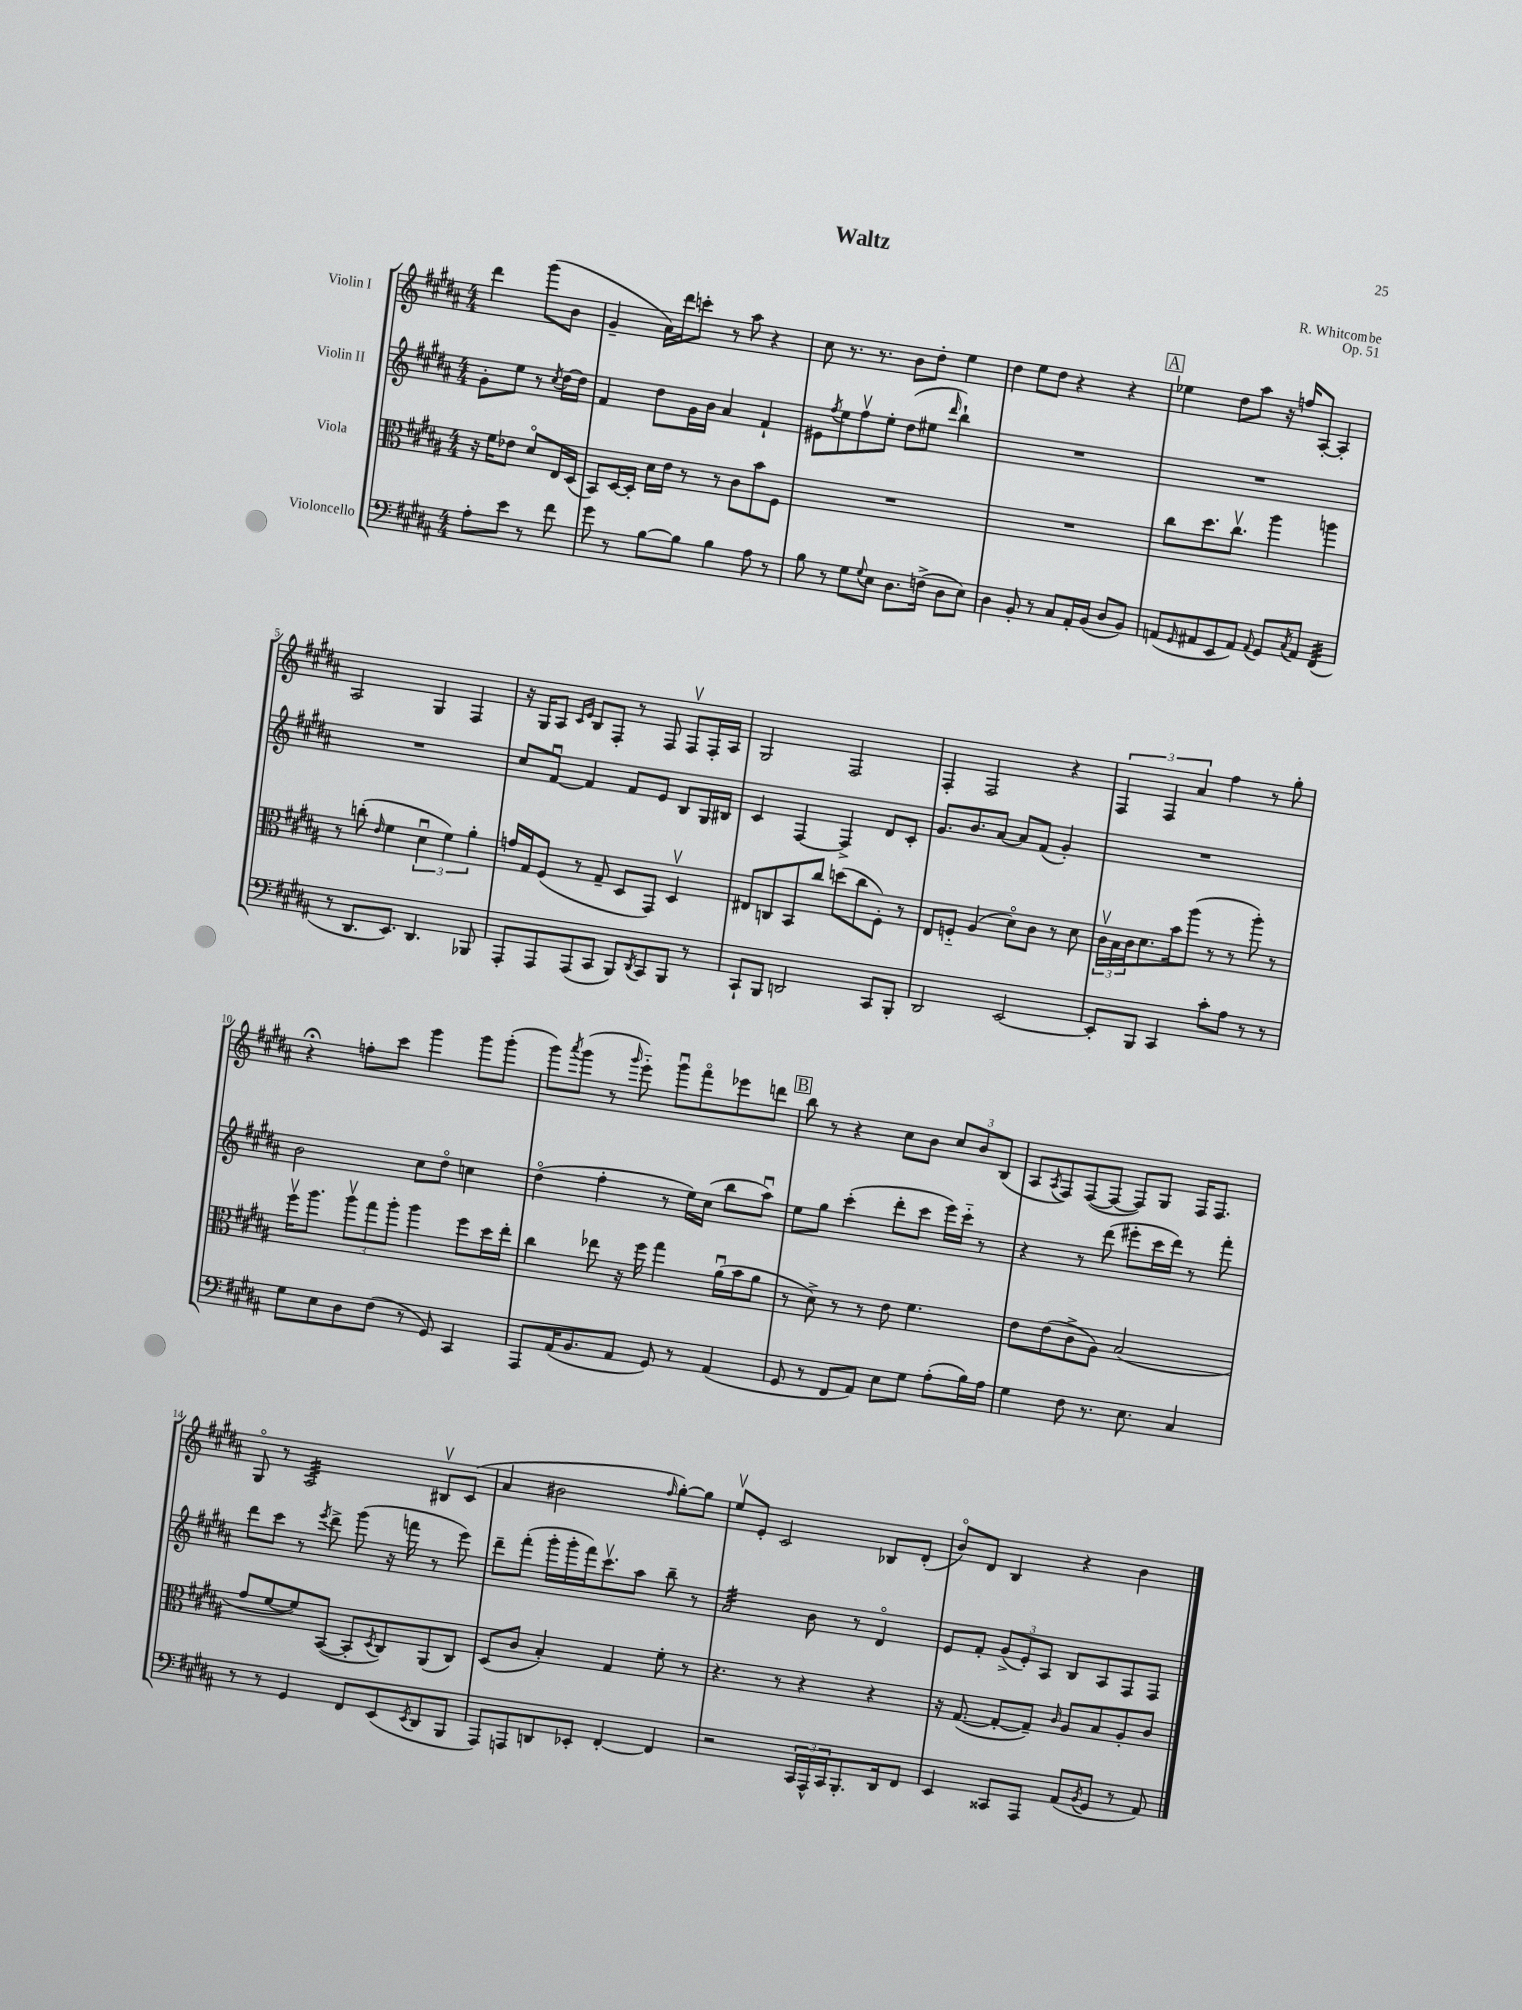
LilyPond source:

\header { title = "Waltz" composer = "R. Whitcombe" opus = "Op. 51" }
<<
\new StaffGroup <<
\new Staff = "s0" \with { instrumentName = "Violin I" } {
    \clef treble \key b \major \numericTimeSignature \time 4/4 \partial 2
    dis'''4 gis'''8( b'8 |
    gis'4-- ais'16) dis'''16 c'''8-. r8 ais''8 r4 |
    cis''8 r8. r8. b'8 dis''8-. e''4 |
    dis''4 e''8 dis''8 r4 r4 |
    \mark \markup { \box "A" } ees''4 dis''8 ais''8 r16 f''16 ais8~-. ais4-. |
    ais2 gis4 fis4 |
    r16 gis16 ais8 \grace { cis'16 e'16 } b8 fis8-. r8 fis8 fis8\upbow fis16-. ais16 |
    gis2 fis2 |
    fis4-. fis2 r4 |
    \tuplet 3/2 { fis4 fis4 ais'4 } fis''4 r8 gis''8-. |
    r4\fermata f''8-. cis'''8 gis'''4 gis'''8 gis'''8-.( |
    gis'''8) \acciaccatura { ais'''8 } gis'''8( r8 \grace { gis'''16 } e'''8-_) gis'''8\downbow fis'''8\flageolet ees'''8 d'''8 |
    \mark \markup { \box "B" } b''8 r8 r4 cis''8 b'8 \tuplet 3/2 { cis''8 b'8 b8( } |
    ais8 \acciaccatura { ais8 } fis8) fis8~( fis8~ fis8) gis8 fis16 fis8. |
    gis8\flageolet r8 ais2:32 bis8\upbow cis'8( |
    ais'4 bis'2 \grace { fis''16 } gis''8~-.) gis''8 |
    e''8\upbow e'8-. cis'2 bes8 dis'8-.( |
    b'8\flageolet) dis'8 b4 r4 b'4 \bar "|." |
}
\new Staff = "s1" \with { instrumentName = "Violin II" } {
    \clef treble \key b \major \numericTimeSignature \time 4/4 \partial 2
    gis'8-. e''8 r8 \acciaccatura { cis''8 } dis''16~ dis''16 |
    fis'4 dis''8 gis'16 b'16 ais'4 fis'4-! |
    eis'8 \acciaccatura { fis''8 } e''8 fis''8\upbow e''8-. dis''8( eis''8 \grace { dis'''16 } b''4-!) |
    R1 |
    \mark \markup { \box "A" } R1 |
    R1 |
    cis''8 fis'8~\downbow fis'4 fis'8 e'8 b8 gis16 bis16 |
    cis'4 fis4~ fis4-> dis'8 cis'8-. |
    gis'8. b'8. ais'8~ ais'8 fis'8( gis'4-.) |
    R1 |
    b'2 cis''8 dis''8\flageolet c''4 |
    dis''4\flageolet( fis''4-. r8 e''16) cis''16( b''8 ais''8\downbow) |
    \mark \markup { \box "B" } e''8 gis''8 cis'''4-.( dis'''8-. cis'''8 e'''16) cis'''16-_ r8 |
    r4 r8 dis'''8( eis'''8-. cis'''16 dis'''16) r8 fis'''8-. |
    dis'''8 cis'''8 r8 \acciaccatura { e'''8 } dis'''8-> gis'''8( r16 f'''16 r8 e'''8) |
    dis'''8-- fis'''8-.( gis'''16-. gis'''16-. fis'''16) cis'''8.\upbow ais''8 b''8-- r8 |
    ais'2:32 b'8 r8 dis'4\flageolet |
    e'8 fis'8-. \tuplet 3/2 { gis'8->( e'8-.) ais8 } b8 ais8 fis8 fis8 \bar "|." |
}
\new Staff = "s2" \with { instrumentName = "Viola" } {
    \clef alto \key b \major \numericTimeSignature \time 4/4 \partial 2
    r16 fis'16 ees'8 dis'8\flageolet e16 dis16( |
    b,8) dis16~ dis16-. dis'16 e'16 r8 r8 cis'8 b'8 fis8 |
    R1 |
    R1 |
    \mark \markup { \box "A" } cis''8 dis''8. cis''8.\upbow ais''4 a''4 |
    r8 c''8-.( \grace { e'16 } fis'4 \tuplet 3/2 { dis'4\downbow fis'4) ais'4-. } |
    g'16 gis16 fis8( r8 gis8-- dis8 gis,8) dis4\upbow |
    eis8 c8 b,8 cis''8 d''8( cis''8 fis8-.) r8 |
    e8 f8-_ ais4( dis'8\flageolet) cis'8 r8 dis'8 |
    \tuplet 3/2 { cis'16\upbow b16 cis'16 } dis'8. b'16 ais''8( r8 r8 ais''8-.) r8 |
    fis''16\upbow ais''8. \tuplet 3/2 { ais''8\upbow gis''8 ais''8-. } ais''4 fis''8 dis''16 e''16-. |
    cis''4 ees''8 r16 fis''16 gis''4 ais'16\downbow( b'16 ais'8 |
    \mark \markup { \box "B" } r8 dis'8->) r8 r8 e'8 fis'4. |
    e'8 e'8( cis'8-> ais8) b2( |
    gis'8 fis'8~ fis'8) b,8~( b,8-. \acciaccatura { dis8 } cis8) ais,8( cis8) |
    dis8( cis'8 b4-.) gis4 fis'8-. r8 |
    r4. r8 r4 r4 |
    r16 gis8.~( gis8~-. gis8--) \grace { cis'16 } ais8 b8 ais8-. cis'8 \bar "|." |
}
\new Staff = "s3" \with { instrumentName = "Violoncello" } {
    \clef bass \key b \major \numericTimeSignature \time 4/4 \partial 2
    ais8-. e'8 r8 fis'8 |
    gis'8 r8 b8~ b8 b4 ais8 r8 |
    b8 r8 gis8 \appoggiatura { gis8 } e8 dis8. f16->( dis8 e8) |
    dis4 b,8-. r8 cis8 ais,16-. b,16( dis8 b,8) |
    \mark \markup { \box "A" } a,8( \grace { gis,16 } ais,8 e,8 ais,8) \appoggiatura { ais,8 } gis,8 \acciaccatura { cis8 } ais,8 fis,4:32( |
    r8 dis,8. e,8.) dis,4. bes,,8 |
    ais,,8-. ais,,8 ais,,8( cis,8 b,,8) \acciaccatura { dis,8 } cis,8 b,,8 r8 |
    cis,8-! b,,8 d,2 cis,8 b,,8-. |
    dis,2 e,2~ |
    e,8-. b,,8 cis,4 cis'8-. ais8 r8 r8 |
    gis8 e8 dis8 fis8( r8 gis,8) cis,4 |
    ais,,8 ais,16( b,8. ais,8 gis,8) r8 ais,4( |
    \mark \markup { \box "B" } gis,8 r8 fis,8 ais,8) e8 gis8 ais8-.( b16) ais16 |
    gis4 fis8 r8. e8. cis4 |
    r8 r8 gis,4 fis,8 e,8( \acciaccatura { e,8 } dis,8 b,,8 |
    ais,,8) a,,8 d,8 ees,8-. fis,4~-. fis,4 |
    r2 \tuplet 3/2 { cis,16 ais,,16-^ cis,16 } b,,8.-. dis,16 fis,8 |
    e,4 cisis,8 ais,,8 ais,8( \acciaccatura { b,8 } gis,8 r8 ais,8) \bar "|." |
}
>>
>>
